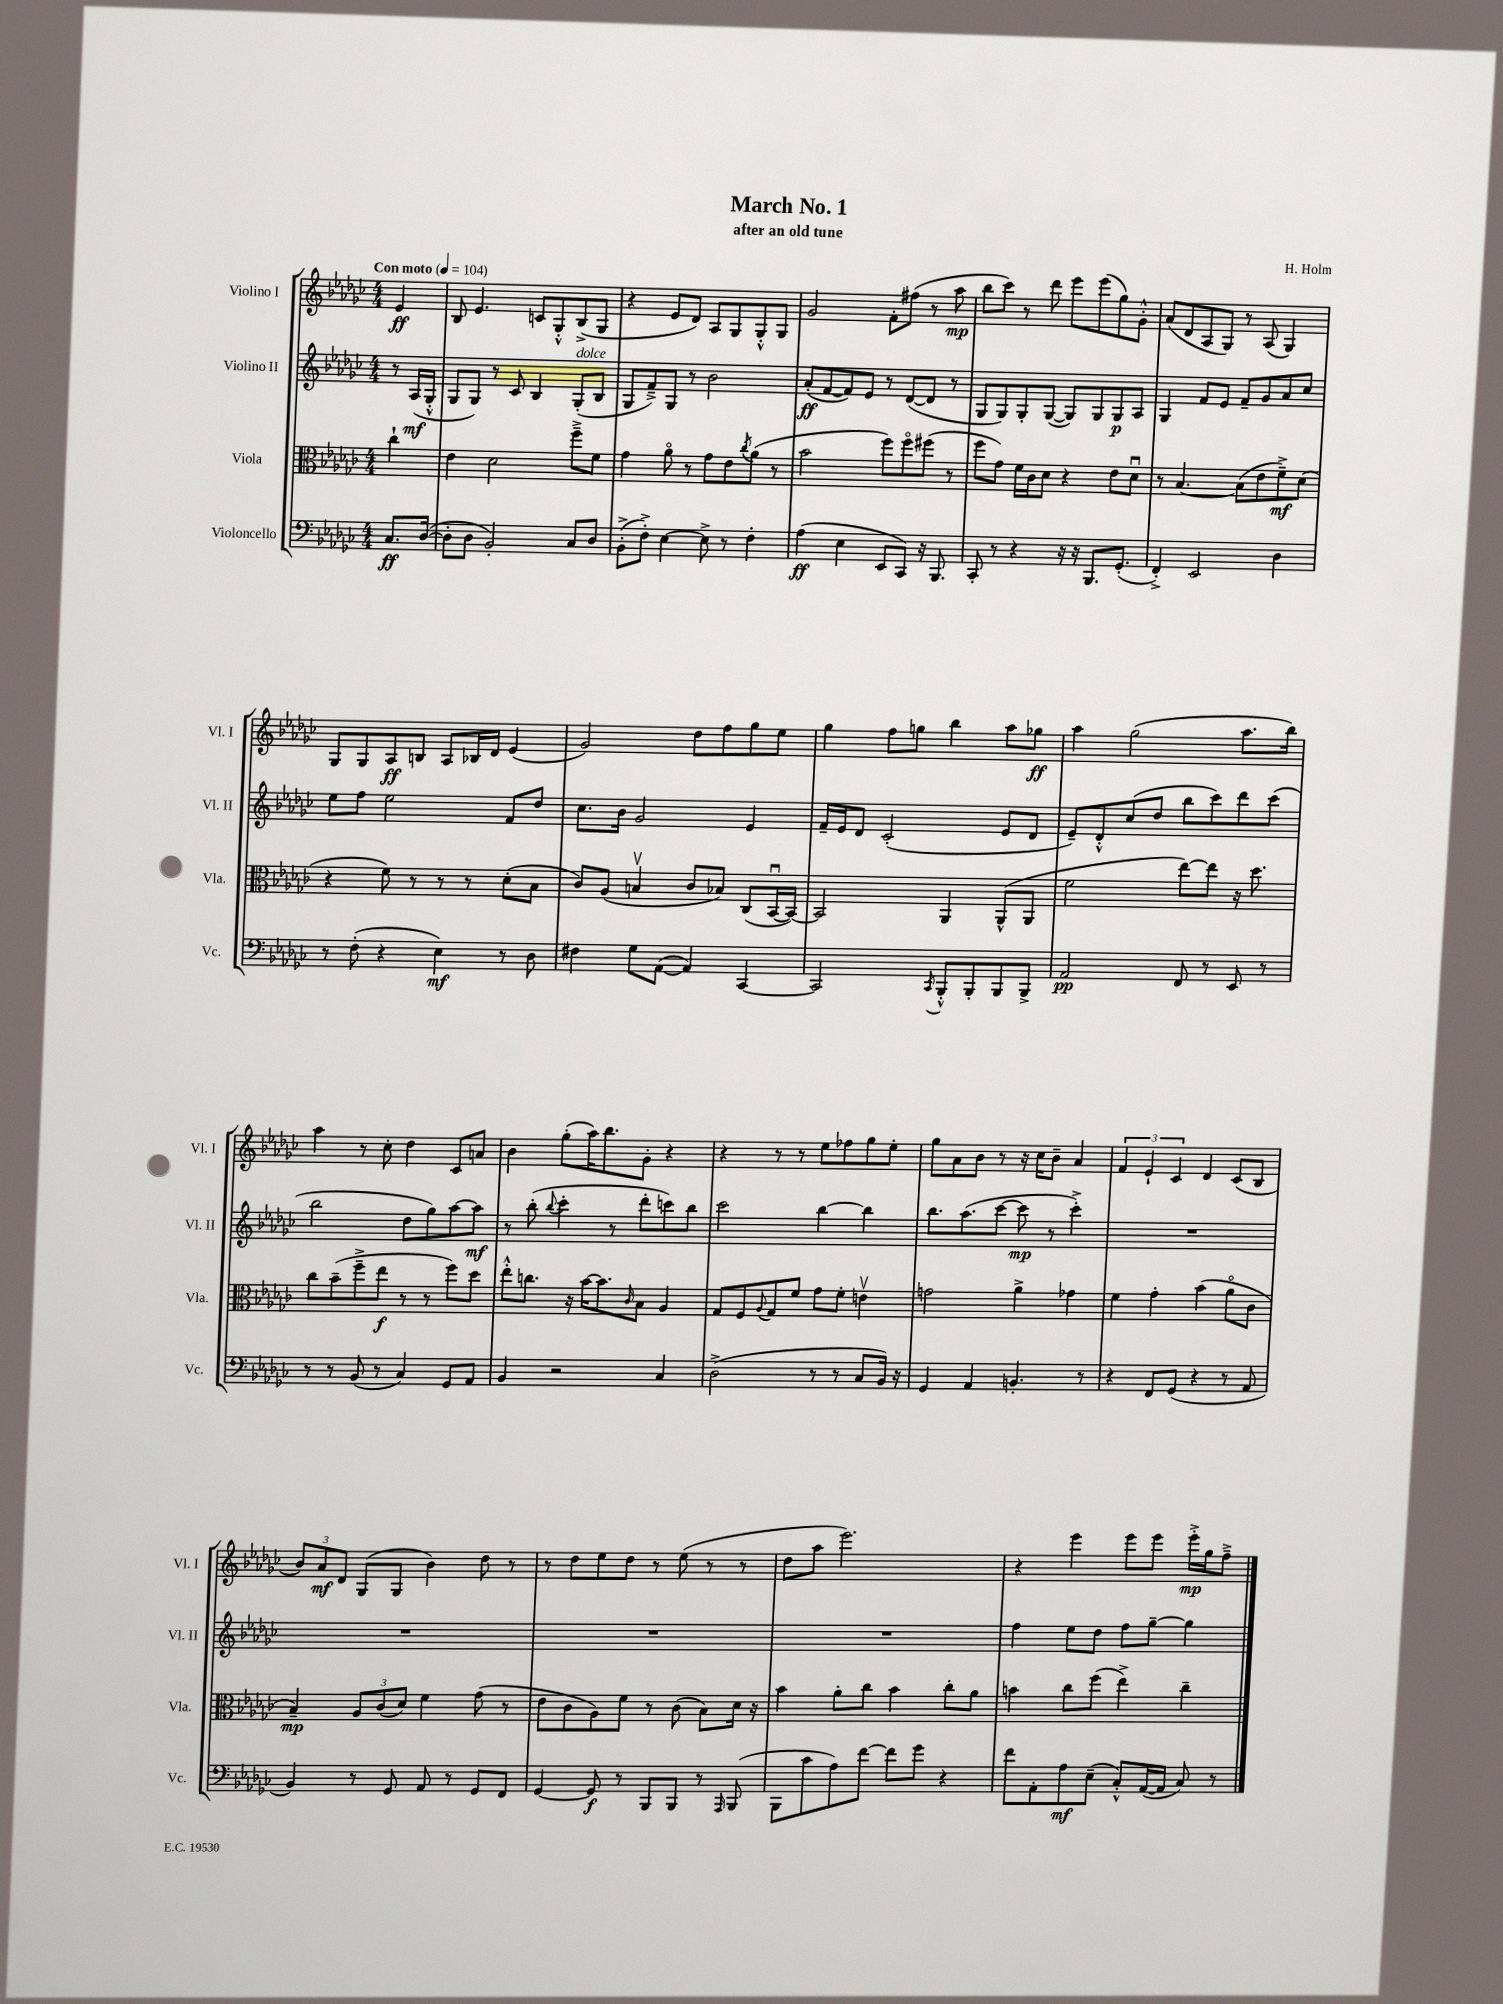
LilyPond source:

\header { title = "March No. 1" composer = "H. Holm" subtitle = "after an old tune" }
<<
\new StaffGroup <<
\new Staff = "s0" \with { instrumentName = "Violino I" shortInstrumentName = "Vl. I" } {
    \clef treble \key ges \major \numericTimeSignature \time 4/4 \partial 4 \tempo "Con moto" 4 = 104
    ees'4\ff |
    bes8 ees'4. c'8 ges8-.-^ bes8->( ges8 |
    r4 ees'8 des'8) aes8 ges8 ges8-.-^ ges8 |
    ges'2 f'8-. fis''8( r8 aes''8\mp |
    bes''8 ces'''8) r8 des'''8 ees'''8 ees'''8( ges''8) ges'8-.-^ |
    aes'8( des'8 aes8 ges8) r8 aes8( ges4) |
    ges8 ges8 aes8\ff b8 aes8 bes16 des'16 ees'4( |
    ges'2) des''8 f''8 ges''8 ees''8 |
    ges''4 f''8 g''8 bes''4 aes''8 ges''8\ff |
    aes''4 ges''2( aes''8. bes''16) |
    aes''4 r8 ces''8-. des''4 ces'8 a'8 |
    bes'4 ges''8-.( aes''16) bes''8. ges'8-. r4 |
    r4 r8 r8 ees''8 fes''8 ges''8 ees''8-. |
    ges''8 aes'8 bes'8 r8 r16 ces''16 bes'8-- aes'4 |
    \tuplet 3/2 { f'4 ees'4-! ces'4 } des'4 ces'8( bes8 |
    \tuplet 3/2 { bes'8) aes'8\mf des'8 } ges8( ges8 bes'4) des''8 r8 |
    r8 des''8 ees''8 des''8 r8 ees''8( r8 r8 |
    des''8 aes''8 ees'''2.) |
    r4 ees'''4 ees'''8 ees'''8 ees'''16-.->\mp ges''16 f''8---> \bar "|." |
}
\new Staff = "s1" \with { instrumentName = "Violino II" shortInstrumentName = "Vl. II" } {
    \clef treble \key ges \major \numericTimeSignature \time 4/4 \partial 4
    r8 aes16\mf( ges16-.-^ |
    ges8 ges8) r8 ces'8 bes4 ges8-.^\markup { \italic "dolce" }( bes8 |
    ges8 f'8--->) ges8 r8 bes'2 |
    aes'8-.\ff( f'8~ f'8) ees'8 r8 des'8~( des'8 r8 |
    ges8 ges8) ges8-. ges8~( ges8) ges8 ges8\p aes8 |
    ges4 f'8 ees'8 f'8-- ges'8 aes'8 ces''8 |
    ees''8 f''8 ees''2 f'8 des''8 |
    ces''8. bes'16 ges'2 ees'4 |
    f'16-- ees'16 des'8 ces'2-.( ees'8 des'8 |
    ees'8--) des'8-.-^ ces''8( des''8 bes''8 ces'''8) des'''8 ces'''8( |
    bes''2 des''8 ges''8) aes''8~ aes''8\mf |
    r8 bes''8-.( \appoggiatura { bes''8 } ces'''4-. r8 des'''8-. c'''8) bes''8 |
    ces'''2 bes''4~ bes''4 |
    bes''8. aes''8.( ces'''8~ ces'''8\mp r8 ces'''4-.->) |
    R1 |
    R1 |
    R1 |
    R1 |
    f''4 ees''8 des''8 f''8 ges''8~-- ges''4 \bar "|." |
}
\new Staff = "s2" \with { instrumentName = "Viola" shortInstrumentName = "Vla." } {
    \clef alto \key ges \major \numericTimeSignature \time 4/4 \partial 4
    ces''4-! |
    ees'4 des'2 f''8---> f'8 |
    ges'4 aes'8\flageolet r8 ges'8 ees'8 \acciaccatura { ces''8 } aes'8( r8 |
    bes'2 f''8) f''8\flageolet fis''8( r8 |
    f''8 ges'8) f'16 ces'16 des'8 r4 ees'8 des'8\downbow |
    r8 bes4.~ bes8( ees'8 f'8--->\mf) des'8( |
    r4 f'8) r8 r8 r8 des'8-.( bes8 |
    ces'8) aes8( b4\upbow ces'8 bes8) ces8( bes,16~\downbow bes,16~) |
    bes,2 aes,4 aes,8-^( aes,8 |
    f'2 ees''8~) ees''8 r16 des''8. |
    ces''8 bes'8--( f''8---> ees''8\f r8 r8 f''8) des''8 |
    ees''8-.-^ c''8. r16 bes'16~ bes'8. \grace { ces'16 } bes8 aes4 |
    ges8 f8 \appoggiatura { aes8 } ges8 f'8 ges'8 f'8-. e'4\upbow |
    g'2 aes'4-> ges'4 |
    f'4 ges'4-. bes'4( aes'8\flageolet ces'8 |
    bes4--\mp) \tuplet 3/2 { aes8 ces'8( des'8) } f'4 ges'8( r8 |
    ees'8 ces'8 aes8) f'8 r8 ces'8( bes8) des'16 r16 |
    bes'4 aes'8-. ces''8 bes'4 ces''8-. aes'8 |
    b'4 ces''8 f''8( ees''4->) ces''4-- \bar "|." |
}
\new Staff = "s3" \with { instrumentName = "Violoncello" shortInstrumentName = "Vc." } {
    \clef bass \key ges \major \numericTimeSignature \time 4/4 \partial 4
    ces8.\ff des16~( |
    des8-. des8 bes,2-.) ces8 des8 |
    bes,8-.->( f8-.->) ees4~ ees8-> r8 f4-. |
    aes4\ff( ees4 ees,8 ces,8) r16 bes,,8. |
    ces,8-. r8 r4 r16 r16 bes,,8. ges,8.-.( |
    f,4-.->) ees,2 des4 |
    r8 f8-.( r4 ees4\mf) r8 des8 |
    fis4 ges8 aes,8~( aes,4) ces,4~ |
    ces,2 \acciaccatura { ces,8 } bes,,8-.-^ bes,,8-. bes,,8 bes,,8-> |
    aes,2\pp f,8 r8 ees,8 r8 |
    r8 r8 bes,8( r8 ces4) ges,8 aes,8 |
    bes,4 r2 ces4 |
    des2->( r8 r8 ces8 bes,16) r16 |
    ges,4 aes,4 b,4.-. r8 |
    r4 f,8 ges,8( r4 r8 aes,8 |
    bes,4) r8 ges,8 aes,8 r8 ges,8 f,8 |
    ges,4~ ges,8\f r8 bes,,8 bes,,8 r8 \grace { aes,,16 } bes,,8( |
    bes,,8 ces'8 aes8) f'8~ f'8 ges'8 r4 |
    f'8 aes,8-. aes8\mf ees8--( ces8-.-^) aes,16~( aes,16 ces8) r8 \bar "|." |
}
>>
>>
\layout { \context { \Score \remove "Bar_number_engraver" } }
